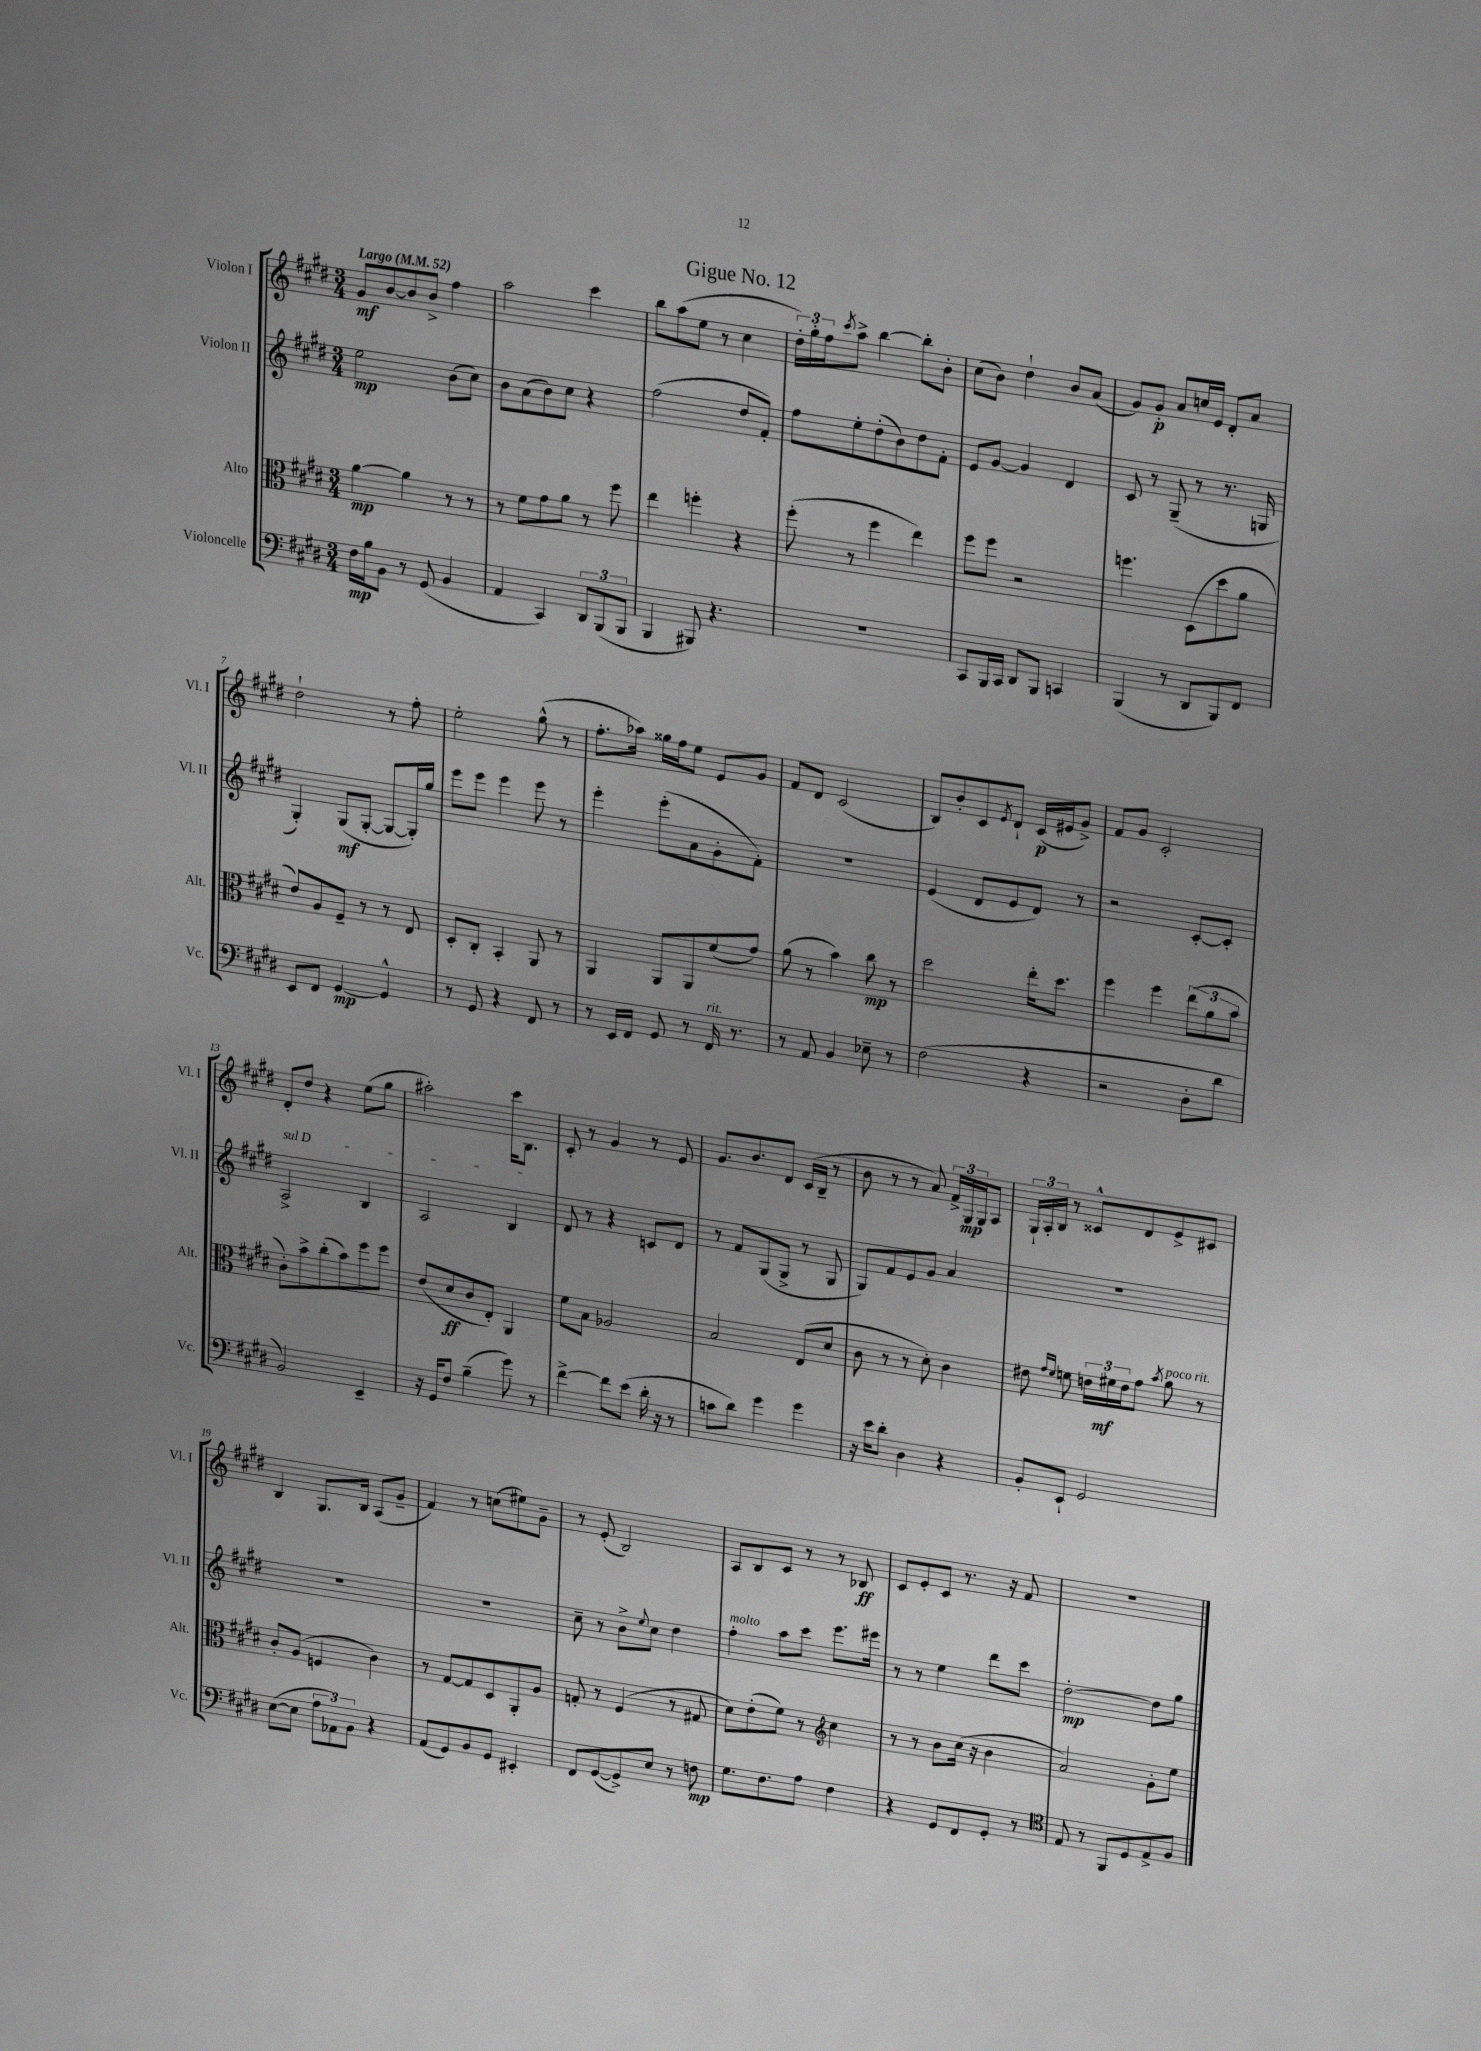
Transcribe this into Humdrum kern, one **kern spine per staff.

**kern	**dynam	**kern	**dynam	**kern	**dynam	**kern	**dynam
*part4	*part4	*part3	*part3	*part2	*part2	*part1	*part1
*staff4	*staff4	*staff3	*staff3	*staff2	*staff2	*staff1	*staff1
*I"Violoncelle	*	*I"Alto	*	*I"Violon II	*	*I"Violon I	*
*I'Vc.	*	*I'Alt.	*	*I'Vl. II	*	*I'Vl. I	*
*clefF4	*	*clefC3	*	*clefG2	*	*clefG2	*
*k[f#c#g#d#]	*	*k[f#c#g#d#]	*	*k[f#c#g#d#]	*	*k[f#c#g#d#]	*
*M3/4	*	*M3/4	*	*M3/4	*	*M3/4	*
*MM52	*	*MM52	*	*MM52	*	*MM52	*
=1	=1	=1	=1	=1	=1	=1	=1
!	!	!	!	!	!	!LO:TX:a:B:t=Largo	!
16F#\LL	mp	[4a\	mp	2ee\	mp	8g#/L	mf
16B\J	.	.	.	.	.	.	.
8BB\J	.	.	.	.	.	[8b/	.
8r	.	4a\]	.	.	.	8b/]	.
(8GG#/	.	.	.	.	.	8b^/J	.
4BB/	.	8r	.	(8b\L	.	4ff#\	.
.	.	8r	.	8cc#\J)	.	.	.
=2	=2	=2	=2	=2	=2	=2	=2
4AA/	.	8r	.	8b\L	.	2aa\	.
.	.	8f#\L	.	(8a\	.	.	.
4CC#/)	.	8g#\	.	8b\)	.	.	.
.	.	8a\J	.	8cc#\J	.	.	.
12DD#/L	.	8r	.	4r	.	4ccc#\	.
(12BBB/	.	.	.	.	.	.	.
.	.	8ff#\	.	.	.	.	.
12BBB/J	.	.	.	.	.	.	.
=3	=3	=3	=3	=3	=3	=3	=3
4BBB/	.	4ee\	.	(2ff#\	.	8bb\L	.
.	.	.	.	.	.	(8aa\	.
8BBB#X/)	.	4ffn'\	.	.	.	8ee\J	.
4.r	.	.	.	.	.	8r	.
.	.	4r	.	8dd#/L	.	4cc#\	.
.	.	.	.	8f#'/J)	.	.	.
=4	=4	=4	=4	=4	=4	=4	=4
2.r	.	(8ff#'\	.	8ff#\L	.	24dd#'\LL)	.
.	.	.	.	.	.	24gg#'\	.
.	.	.	.	.	.	24ff#\J	.
.	.	.	.	.	.	8qccc#/	.
.	.	8r	.	8ee'\	.	8aa^\J	.
.	.	4ff#\	.	(8dd#'\	.	[4bb\	.
.	.	.	.	8b\)	.	.	.
.	.	4ee\)	.	8dd#\	.	8bb'\L]	.
.	.	.	.	8f#'\J	.	8b'\J	.
=5	=5	=5	=5	=5	=5	=5	=5
8CC#/L	.	8ff#\L	.	8e/L	.	(8cc#\L	.
16BBB/L	.	8ff#\J	.	[8g#/J	.	8b\J)	.
16CC#/JJ	.	.	.	.	.	.	.
8DD#/L	.	2r	.	4g#/]	.	4dd#`\	.
8BBB/J	.	.	.	.	.	.	.
4CCn/	.	.	.	4d#/	.	8b/L	.
.	.	.	.	.	.	(8a/J	.
=6	=6	=6	=6	=6	=6	=6	=6
(4BBB/	.	4.ffn\	.	8c#/	.	8g#/L)	.
.	.	.	.	8r	.	8g#'/J	p
8r	.	.	.	(8G#~/	.	8a/L	.
8DD#/L	.	(8D#\L	.	8r	.	16ccn/L	.
.	.	.	.	.	.	16e/JJ	.
8BBB/)	.	8dd#\	.	8.r	.	8d#'/L	.
8FF#/J	.	8a\J	.	.	.	8a/J	.
.	.	.	.	16Gn/	.	.	.
!!LO:LB:g=z
=7	=7	=7	=7	=7	=7	=7	=7
8EE/L	.	8e/L)	.	4G#'/)	.	2dd#`\	.
8FF#/J	.	8A/	.	.	.	.	.
[4GG#/	mp	8F#~/J	.	(8G#/L	mf	.	.
.	.	8r	.	[8G#'/J	.	.	.
4GG#^^/]	.	8r	.	8G#/L_	.	8r	.
.	.	8E/	.	16G#'/L])	.	8ff#'\	.
.	.	.	.	16gg#/JJ	.	.	.
=8	=8	=8	=8	=8	=8	=8	=8
8r	.	8D#'/L	.	8eee\L	.	2ee'\	.
8GG#/	.	8C#'/J	.	8eee\J	.	.	.
4r	.	4BB'/	.	4eee\	.	.	.
8FF#/	.	8AA/	.	8eee\	.	(8gg#^^\	.
8r	.	8r	.	8r	.	8r	.
=9	=9	=9	=9	=9	=9	=9	=9
8r	.	4AA/	.	4eee'\	.	8.ff#'\L	.
16EE/LL	.	.	.	.	.	.	.
16FF#/JJ	.	.	.	.	.	16aa-X\Jk)	.
8GG#/	.	8AA/L	.	(8eee'\L	.	16gg##X\LL	.
.	.	.	.	.	.	16ff#\J	.
8r	.	8AA/	.	8a\	.	8ee\J	.
!LO:TX:a:i:t=rit.	!	!	!	!	!	!	!
16FF#/	.	(8f#/	.	8g#'\	.	8e/L	.
8.r	.	.	.	.	.	.	.
.	.	8g#/J)	.	8f#'\J)	.	8g#/J	.
=10	=10	=10	=10	=10	=10	=10	=10
8r	.	(8a\	.	2.r	.	8f#/L	.
8AA/	.	8r	.	.	.	8d#/J	.
4BB/	.	4b\)	.	.	.	(2c#/	.
8E-X~\	.	8cc#\	mp	.	.	.	.
8r	.	8r	.	.	.	.	.
=11	=11	=11	=11	=11	=11	=11	=11
(2F#\	.	2dd#\	.	(4e/	.	8B/L)	.
.	.	.	.	.	.	8b'/	.
.	.	.	.	8d#/L	.	8c#/	.
.	.	.	.	.	.	8qe/	.
.	.	.	.	8e/	.	8d#`/J	.
4r	.	16ee'\KL	.	8d#/J)	.	(16c#/LL	p
.	.	8.dd#\J	.	.	.	16e#X/J	.
.	.	.	.	8r	.	8g#^/J)	.
=12	=12	=12	=12	=12	=12	=12	=12
2r	.	4ff#\	.	2r	.	8f#/L	.
.	.	.	.	.	.	8g#/J	.
.	.	4ff#\	.	.	.	2c#'/	.
8D#'\L	.	(12ee\L	.	[8c#'/L	.	.	.
.	.	12a\	.	.	.	.	.
8d#\J	.	.	.	8c#'/J]	.	.	.
.	.	12b\J	.	.	.	.	.
!!LO:LB:g=z
=13	=13	=13	=13	=13	=13	=13	=13
!	!	!	!	!LO:TX:a:i:t=sul D	!	!	!
2BB/)	.	8c#'\L)	.	2A^/	.	8d#'/L	.
.	.	8b^\	.	.	.	8dd#/J	.
.	.	(8cc#'\	.	.	.	4r	.
.	.	8b\)	.	.	.	.	.
4EE~/	.	8ff#\	.	4B/	.	(8ee\L	.
.	.	8ff#\J	.	.	.	8gg#\J	.
=14	=14	=14	=14	=14	=14	=14	=14
16r	.	(8e/L	.	2A/	.	2aa#X'\)	.
16GG#/KL	.	.	.	.	.	.	.
8F#/J	.	8d#/	ff	.	.	.	.
(4B~\	.	8c#/	.	.	.	.	.
.	.	8E'/J)	.	.	.	.	.
8g#\)	.	4AA/	.	4B/	.	16ccc#\KL	.
.	.	.	.	.	.	8.B\J	.
8r	.	.	.	.	.	.	.
=15	=15	=15	=15	=15	=15	=15	=15
[4f#^\	.	8f#\L	.	8d#/	.	8c#'/	.
.	.	8B\J	.	8r	.	8r	.
8f#\L]	.	2A-X/	.	4r	.	4g#/	.
(8e\J	.	.	.	.	.	.	.
16d#'\	.	.	.	8cn/L	.	8r	.
16r	.	.	.	.	.	.	.
8r	.	.	.	8d#/J	.	8e/	.
=16	=16	=16	=16	=16	=16	=16	=16
8cn\L	.	2B/	.	8r	.	8.g#/L	.
8d#\J)	.	.	.	8f#/L	.	.	.
.	.	.	.	.	.	8.b/	.
4g#\	.	.	.	(8G#/	.	.	.
.	.	.	.	8G#^/J	.	8d#/J	.
4g#\	.	(8E/L	.	8r	.	(16c#/LL	.
.	.	.	.	.	.	16B~/JJ	.
.	.	8d#/J	.	8G#/	.	8r	.
=17	=17	=17	=17	=17	=17	=17	=17
16r	.	8c#\	.	8G#/L)	.	8b\	.
16e\KL	.	.	.	.	.	.	.
8d#'\J	.	8r	.	8f#/	.	8r	.
4D#\	.	8r	.	8e/	.	8r	.
.	.	8d#'\)	.	8g#/J	.	8a/)	.
4r	.	4c#\	.	4a/	.	24f#^/LL	.
.	.	.	.	.	.	24G#/	mp
.	.	.	.	.	.	24G#/J	.
.	.	.	.	.	.	8A/J	.
=18	=18	=18	=18	=18	=18	=18	=18
8BB'/L	.	8e#X\	.	2.r	.	24G#`/LL	.
.	.	.	.	.	.	24A'/	.
.	.	.	.	.	.	24B/JJ	.
.	.	16qqg#/LL	.	.	.	.	.
.	.	16qqf#/JJ	.	.	.	.	.
8EE`/J	.	8fn\	.	.	.	8r	.
2GG#/	.	24en\LL	.	.	.	8c##X^^/L	.
.	.	24f#X\	mf	.	.	.	.
.	.	24e\J	.	.	.	.	.
.	.	8g#\J	.	.	.	8d#/	.
.	.	8qb/	.	.	.	.	.
!	!	!LO:TX:a:i:t=poco rit.	!	!	!	!	!
.	.	8a\	.	.	.	8e^/	.
.	.	8r	.	.	.	8c#X/J	.
!!LO:LB:g=z
=19	=19	=19	=19	=19	=19	=19	=19
([8E\L	.	8c#'/L	.	2.r	.	4B/	.
8E\J]	.	(8A/J	.	.	.	.	.
12A\L	.	4Fn/	.	.	.	8.G#/L	.
12AA-X\)	.	.	.	.	.	.	.
12BB\J	.	.	.	.	.	.	.
.	.	.	.	.	.	16B/Jk	.
4r	.	4c#\)	.	.	.	(8A/L	.
.	.	.	.	.	.	8g#~/J	.
=20	=20	=20	=20	=20	=20	=20	=20
(8AA/L	.	8r	.	2.r	.	4f#/)	.
8GG#/)	.	[8G#/L	.	.	.	.	.
8BB/	.	8G#/]	.	.	.	8r	.
8GG#/J	.	8D#/	.	.	.	(8ccn\L	.
4EE#X'/	.	8AA'/	.	.	.	8ee#X\)	.
.	.	8A/J	.	.	.	8g#~\J	.
=21	=21	=21	=21	=21	=21	=21	=21
8FF#/L	.	8Gn'/	.	8cc#~\	.	8r	.
([8GG#/	.	8r	.	8r	.	(8e'/	.
8GG#^/])	.	(4F#/	.	8b^\L	.	2B/)	.
.	.	.	.	8qqee/	.	.	.
8E/J	.	.	.	8cc#\J	.	.	.
8r	.	8r	.	4dd#\	.	.	.
8Fn\	mp	8G#X/	.	.	.	.	.
=22	=22	=22	=22	=22	=22	=22	=22
!	!	!	!	!LO:TX:a:i:t=molto	!	!	!
8.G#\L	.	8d#\L)	.	4ff#'\	.	8A/L	.
.	.	(8e'\	.	.	.	8B/	.
8.F#\	.	.	.	.	.	.	.
.	.	8f#\J)	.	8aa\L	.	8c#/J	.
8A\J	.	8r	.	8ccc#\J	.	8r	.
*	*	*clefG2	*	*	*	*	*
4F#\	.	4cc#\	.	8.eee\L	.	8r	.
.	.	.	.	.	.	8B-X/	ff
.	.	.	.	16eee#X\Jk	.	.	.
=23	=23	=23	=23	=23	=23	=23	=23
4r	.	8r	.	8r	.	8c#/L	.
.	.	8r	.	8r	.	8e'/	.
8GG#/L	.	8b\L	.	4ee\	.	8c#/J	.
8FF#/	.	(16cc#\Jk	.	.	.	8.r	.
.	.	16r	.	.	.	.	.
8GG#'/J	.	4b\	.	8ddd#\L	.	.	.
.	.	.	.	.	.	16r	.
8r	.	.	.	8ccc#\J	.	8f#/	.
=24	=24	=24	=24	=24	=24	=24	=24
*clefC4	*	*	*	*	*	*	*
8E/	.	2a/)	.	[2dd#'\	mp	2.r	.
8r	.	.	.	.	.	.	.
8FF#/L	.	.	.	.	.	.	.
8D#/	.	.	.	.	.	.	.
8E^/	.	8g#'\L	.	8dd#\L]	.	.	.
8F#/J	.	8ee\J	.	8gg#\J	.	.	.
==	==	==	==	==	==	==	==
*-	*-	*-	*-	*-	*-	*-	*-
